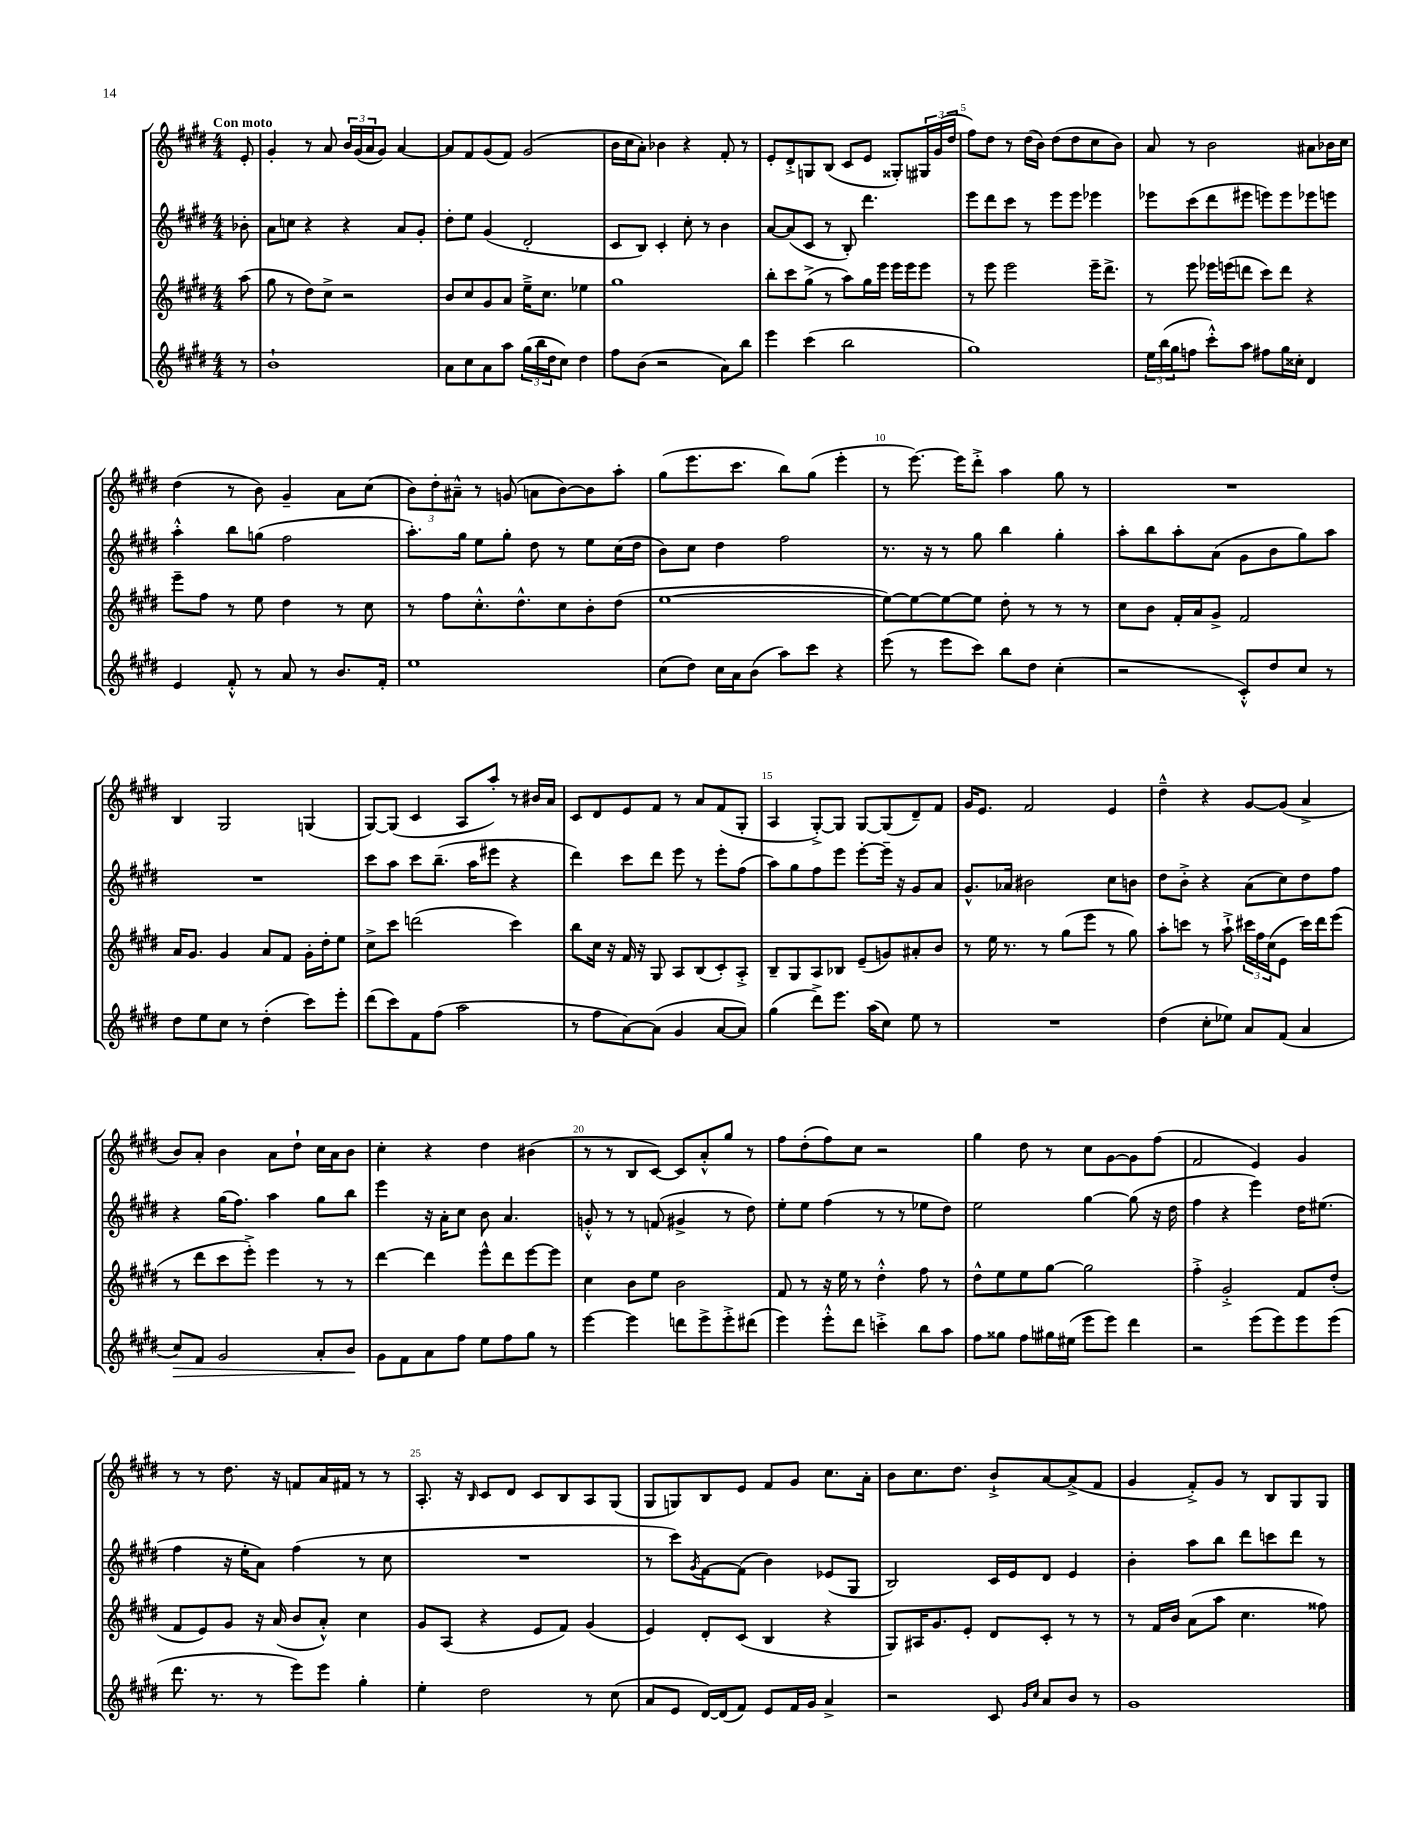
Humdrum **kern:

**kern	**dynam	**kern	**kern	**kern
*part4	*part4	*part3	*part2	*part1
*staff4	*staff4	*staff3	*staff2	*staff1
*clefG2	*	*clefG2	*clefG2	*clefG2
*k[f#c#g#d#]	*	*k[f#c#g#d#]	*k[f#c#g#d#]	*k[f#c#g#d#]
*M4/4	*	*M4/4	*M4/4	*M4/4
=	=	=	=	=
!	!	!	!	!LO:TX:a:B:t=Con moto
8r	.	(8aa\	8b-X'\	8e'/
=1	=1	=1	=1	=1
1b`	.	8gg#\	8a\L	4g#'/
.	.	8r	8ccn\J	.
.	.	8dd#\L)	4r	8r
.	.	8cc#^\J	.	8a/
.	.	2r	4r	24b/LL
.	.	.	.	(24g#/
.	.	.	.	24a/J
.	.	.	.	8g#/J)
.	.	.	8a/L	[4a/
.	.	.	8g#'/J	.
=2	=2	=2	=2	=2
8a\L	.	8b/L	8dd#'\L	8a/L]
8cc#\	.	8cc#/	8ee\J	8f#/
8a\	.	8g#/	(4g#/	(8g#/
8aa\J	.	8a/J	.	8f#/J)
(24gg#\LL	.	16ee~^\KL	2d#'/	(2g#/
24bb\	.	.	.	.
.	.	8.cc#\J	.	.
24dd#\J	.	.	.	.
8cc#\J)	.	.	.	.
4dd#\	.	4ee-X\	.	.
=3	=3	=3	=3	=3
8ff#\L	.	1gg#	8c#/L	16b\LL
.	.	.	.	16cc#\J
(8b\J	.	.	8B/J)	8a'\J)
2r	.	.	4c#'/	4b-X\
.	.	.	8cc#'\	4r
.	.	.	8r	.
8a\L)	.	.	4b\	8f#'/
8bb\J	.	.	.	8r
=4	=4	=4	=4	=4
4eee\	.	8bb'\L	[8a/L	8e'/L
.	.	8ccc#\	(8a/]	8d#'^/
(4ccc#\	.	(8gg#^\J	8c#/J	8Gn/
.	.	8r	8r	(8B/J
2bb\	.	8aa\L)	8B'/)	8c#/L
.	.	16gg#\L	4.ddd#\	8e/J
.	.	16eee\JJ	.	.
.	.	16eee\LL	.	8G##X'/L)
.	.	16eee\J	.	.
.	.	8eee\J	.	24G#X/L
.	.	.	.	(24g#/
.	.	.	.	24dd#/JJ
=5	=5	=5	=5	=5
1gg#)	.	8r	8eee\L	8ff#\L)
.	.	8eee\	8ddd#\	8dd#\J
.	.	2eee\	8ccc#\J	8r
.	.	.	8r	(16dd#\LL
.	.	.	.	16b\JJ)
.	.	.	8eee\L	(8dd#\L
.	.	.	8eee\J	8dd#\
.	.	16eee~\KL	4eee-X\	8cc#\
.	.	8.ddd#^\J	.	.
.	.	.	.	8b\J)
=6	=6	=6	=6	=6
24ee\LL	.	8r	8eee-X\L	8a/
(24bb\	.	.	.	.
24gg#\J	.	.	.	.
8ffn\J	.	8eee\	(8ccc#\	8r
8ccc#'^^\L)	.	16eee-X\LL	8ddd#\	2b\
.	.	(16eeen\J	.	.
8aa\J	.	8dddn\J	8eee#X\J	.
8ff#X\L	.	8ccc#\L)	8eeen\L)	.
16gg#\L	.	8ddd\J	8eee\	.
16cc##X'\JJ	.	.	.	.
4d#/	.	4r	8eee-X\	8a#X\L
.	.	.	8eeen\J	16b-X\L
.	.	.	.	16cc#\JJ
!!LO:LB:g=z
=7	=7	=7	=7	=7
4e/	.	8eee~\L	4aa'^^\	(4dd#\
.	.	8ff#\J	.	.
8f#'^^/	.	8r	8bb\L	8r
8r	.	8ee\	(8ggn\J	8b\)
8a/	.	4dd#\	2ff#\	4g#~/
8r	.	.	.	.
8.b/L	.	8r	.	8a\L
.	.	8cc#\	.	(8cc#\J
16f#'/Jk	.	.	.	.
=8	=8	=8	=8	=8
1ee	.	8r	8.aa'\L)	12b\L)
.	.	.	.	12dd#'\
.	.	8ff#\L	.	.
.	.	.	.	12a#X~^^\J
.	.	.	16gg#\Jk	.
.	.	8.cc#'^^\	8ee\L	8r
.	.	.	8gg#'\J	(8gn/
.	.	8.dd#^^\	.	.
.	.	.	8dd#\	8an\L
.	.	8cc#\	8r	[8b\)
.	.	8b'\	8ee\L	8b\]
.	.	(8dd#\J	(16cc#\L	8aa'\J
.	.	.	16dd#\JJ	.
=9	=9	=9	=9	=9
(8cc#\L	.	[1ee	8b\L)	(8gg#\L
8dd#\J)	.	.	8cc#\J	8.eee\
16cc#\LL	.	.	4dd#\	.
16a\J	.	.	.	8.ccc#\J
(8b\J	.	.	.	.
8aa\L)	.	.	2ff#\	8bb\L)
8ccc#\J	.	.	.	(8gg#\J
4r	.	.	.	4eee'\
=10	=10	=10	=10	=10
(8eee\	.	8ee\L_)	8.r	8r
8r	.	8ee\_	.	[8.eee\)
.	.	.	16r	.
8eee\L	.	8ee\_	8r	.
.	.	.	.	16eee\KL]
8ccc#\J)	.	8ee\J]	8gg#\	8ddd#'^\J
8bb\L	.	8dd#'\	4bb\	4aa\
8dd#\J	.	8r	.	.
(4cc#'\	.	8r	4gg#'\	8gg#\
.	.	8r	.	8r
=11	=11	=11	=11	=11
2r	.	8cc#\L	8aa'\L	1r
.	.	8b\J	8bb\	.
.	.	16f#'/LL	8aa'\	.
.	.	16a/J	.	.
.	.	8g#^/J	(8a\J	.
8c#'^^/L)	.	2f#/	8g#\L	.
8dd#/	.	.	8b\	.
8cc#/J	.	.	8gg#\)	.
8r	.	.	8aa\J	.
!!LO:LB:g=z
=12	=12	=12	=12	=12
8dd#\L	.	16a/KL	1r	4B/
.	.	8.g#/J	.	.
8ee\	.	.	.	.
8cc#\J	.	4g#/	.	2G#/
8r	.	.	.	.
(4dd#'\	.	8a/L	.	.
.	.	8f#/J	.	.
8ccc#\L)	.	16g#'\LL	.	(4Gn/
.	.	16dd#'\J	.	.
8eee'\J	.	8ee\J	.	.
=13	=13	=13	=13	=13
(8ddd#\L	.	8cc#^\L	8ccc#\L	[8G#/L)
8ccc#\)	.	8ccc#\J	8aa\J	(8G#/J]
8f#\	.	(2dddn\	8ccc#\L	4c#/
(8ff#\J	.	.	(8.bb~\J	.
2aa\	.	.	.	8A/L
.	.	.	16aa\KL	.
.	.	.	8eee#X\J	8aa'/J)
.	.	4ccc#\)	4r	8r
.	.	.	.	16b#X/LL
.	.	.	.	16a/JJ
=14	=14	=14	=14	=14
8r	.	8bb\L	4ddd#\)	8c#/L
8ff#\L	.	16cc#\Jk	.	8d#/
.	.	16r	.	.
[8a\)	.	16f#/	8ccc#\L	8e/
.	.	16r	.	.
(8a\J]	.	8G#/	8ddd#\J	8f#/J
4g#/	.	8A/L	8eee\	8r
.	.	(8B/	8r	8a/L
[8a/L	.	8c#'/)	8eee'\L	(8f#/
8a/J])	.	8A'^/J	(8ff#\J	8G#'/J
=15	=15	=15	=15	=15
(4gg#\	.	8B~/L	8aa\L)	4A/
.	.	8G#/	8gg#\	.
8ddd#^\L)	.	8A/	8ff#\	[8G#'^/L)
8.eee\J	.	8B-X/J	8eee\J	8G#/J]
.	.	(8e~/L	[8eee'\L	[8G#/L
(16aa\KL	.	.	.	.
8cc#\J)	.	8gn/)	16eee~\Jk]	(8G#/]
.	.	.	16r	.
8ee\	.	8a#X'/	8g#/L	8d#~/)
8r	.	8b/J	8a/J	8f#/J
=16	=16	=16	=16	=16
1r	.	8r	8.g#^^/L	16g#/KL
.	.	.	.	8.e/J
.	.	16ee\	.	.
.	.	8.r	16a-X/Jk	.
.	.	.	2b#X\	2f#/
.	.	8r	.	.
.	.	(8gg#\L	.	.
.	.	8eee\J	.	.
.	.	8r	8cc#\L	4e/
.	.	8gg#\)	8bn\J	.
=17	=17	=17	=17	=17
(4dd#\	.	8aa'\L	8dd#\L	4dd#~^^\
.	.	8cccn\J	8b'^\J	.
8cc#'\L	.	8r	4r	4r
8ee-X\J)	.	8aa`^\	.	.
8a/L	.	24ccc#X\LL	(8a\L	[8g#/L
.	.	24ff#\	.	.
.	.	(24cc#\J	.	.
(8f#/J	.	8e\J	8cc#\)	(8g#/J]
4a/	.	16ccc#\LL)	8dd#\	4a^/
.	.	16ddd#\J	.	.
.	.	(8eee\J	8ff#\J	.
!!LO:LB:g=z
=18	=18	=18	=18	=18
!	!LO:HP:b	!	!	!
8cc#/L)	>	8r	4r	8b/L)
8f#/J	.	8ddd#\L	.	8a'/J
2g#/	.	8ccc#\	(16gg#\KL	4b\
.	.	.	8.ff#\J)	.
.	.	8eee'^\J)	.	.
.	.	4eee\	4aa\	8a\L
.	.	.	.	8dd#`\J
8a'/L	.	8r	8gg#\L	16cc#\LL
.	.	.	.	16a\J
8b/J	.	8r	8bb\J	8b\J
.	]	.	.	.
=19	=19	=19	=19	=19
8g#\L	.	[4ddd#\	4eee\	4cc#'\
8f#\	.	.	.	.
8a\	.	4ddd#\]	16r	4r
.	.	.	16a'\KL	.
8ff#\J	.	.	8cc#\J	.
8ee\L	.	8eee^^\L	8b\	4dd#\
8ff#\	.	8ddd#\	4.a/	.
8gg#\J	.	[8eee\	.	(4b#X\
8r	.	8eee\J]	.	.
=20	=20	=20	=20	=20
[4eee\	.	4cc#\	8gn'^^/	8r
.	.	.	8r	8r
4eee\]	.	8b\L	8r	8B/L
.	.	8ee\J	(8fn/	[8c#/J)
8dddn\L	.	2b\	4g#X^/	8c#/L]
8eee^\	.	.	.	8a'^^/
8eee'^\	.	.	8r	8gg#/J
(8ddd#X\J	.	.	8dd#\)	8r
=21	=21	=21	=21	=21
4eee\)	.	8f#/	8ee'\L	8ff#\L
.	.	8r	8ee\J	(8dd#'\
8eee'^^\L	.	16r	(4ff#\	8ff#\)
.	.	16ee\	.	.
8ddd#\J	.	8r	.	8cc#\J
4cccn'^\	.	4dd#'^^\	8r	2r
.	.	.	8r	.
8bb\L	.	8ff#\	8ee-X\L	.
8aa\J	.	8r	8dd#\J)	.
=22	=22	=22	=22	=22
8ff#\L	.	8dd#^^\L	2ee\	4gg#\
8gg##X\J	.	8ee\	.	.
8ff#\L	.	8ee\	.	8dd#\
16gg#X\L	.	[8gg#\J	.	8r
(16ee#X\JJ	.	.	.	.
8eee\L	.	2gg#\]	[4gg#\	8cc#\L
8eee\J)	.	.	.	[8g#\
4ddd#\	.	.	(8gg#\]	8g#\]
.	.	.	16r	(8ff#\J
.	.	.	16dd#\	.
=23	=23	=23	=23	=23
2r	.	4ff#'^\	4ff#\	2f#/
.	.	2g#'^/	4r	.
(8eee\L	.	.	4eee\)	4e/)
8eee\)	.	.	.	.
8eee\	.	8f#/L	16dd#\KL	4g#/
.	.	.	(8.ee#X\J	.
(8eee\J	.	(8dd#'/J	.	.
!!LO:LB:g=z
=24	=24	=24	=24	=24
8.ddd#\	.	8f#/L	4ff#\	8r
.	.	8e/)	.	8r
8.r	.	.	.	.
.	.	8g#/J	16r	8.dd#\
.	.	.	16ee'\KL	.
8r	.	16r	8a\J)	.
.	.	(16a/	.	16r
8eee\L)	.	8b/L	(4ff#\	8fn/L
8eee\J	.	8a'^^/J)	.	16a/L
.	.	.	.	16f#X/JJ
4gg#'\	.	4cc#\	8r	8r
.	.	.	8cc#\	8r
=25	=25	=25	=25	=25
4ee'\	.	8g#/L	1r	8.A'/
.	.	(8A/J	.	.
.	.	.	.	16r
.	.	.	.	16qqB/
2dd#\	.	4r	.	8c#/L
.	.	.	.	8d#/J
.	.	8e/L	.	8c#/L
.	.	8f#/J)	.	8B/
8r	.	(4g#/	.	8A/
(8cc#\	.	.	.	(8G#/J
=26	=26	=26	=26	=26
8a/L	.	4e/)	8r	8G#/L
8e/J	.	.	8ccc#\L)	8Gn/)
.	.	.	8qg#/	.
[16d#/LL)	.	8d#'/L	[8f#\	8B/
(16d#/J]	.	.	.	.
8f#/J)	.	(8c#/J	(8f#\J]	8e/J
8e/L	.	4B/	4b\)	8f#/L
16f#/L	.	.	.	8g#/J
16g#/JJ	.	.	.	.
4a^/	.	4r	(8e-X/L	8.cc#\L
.	.	.	8G#/J	.
.	.	.	.	16a'\Jk
=27	=27	=27	=27	=27
2r	.	8G#/L)	2B/)	8b\L
.	.	16A#X/K	.	8.cc#\
.	.	8.g#/	.	.
.	.	.	.	8.dd#\J
.	.	8e'/J	.	.
8c#/	.	8d#/L	16c#/LL	8b`^/L
.	.	.	16e/J	.
16qqg#/LL	.	.	.	.
16qqcc#/JJ	.	.	.	.
8a/L	.	8c#'/J	8d#/J	[8a/
8b/J	.	8r	4e/	(8a^/]
8r	.	8r	.	8f#/J
=28	=28	=28	=28	=28
1g#	.	8r	4b'\	4g#/
.	.	16f#/LL	.	.
.	.	16b/JJ	.	.
.	.	(8a\L	8aa\L	8f#'^/L)
.	.	8aa\J	8bb\J	8g#/J
.	.	4.cc#\	8ddd#\L	8r
.	.	.	8cccn\	8B/L
.	.	.	8ddd#\J	8G#/
.	.	8ff##X\)	8r	8G#/J
==	==	==	==	==
*-	*-	*-	*-	*-
